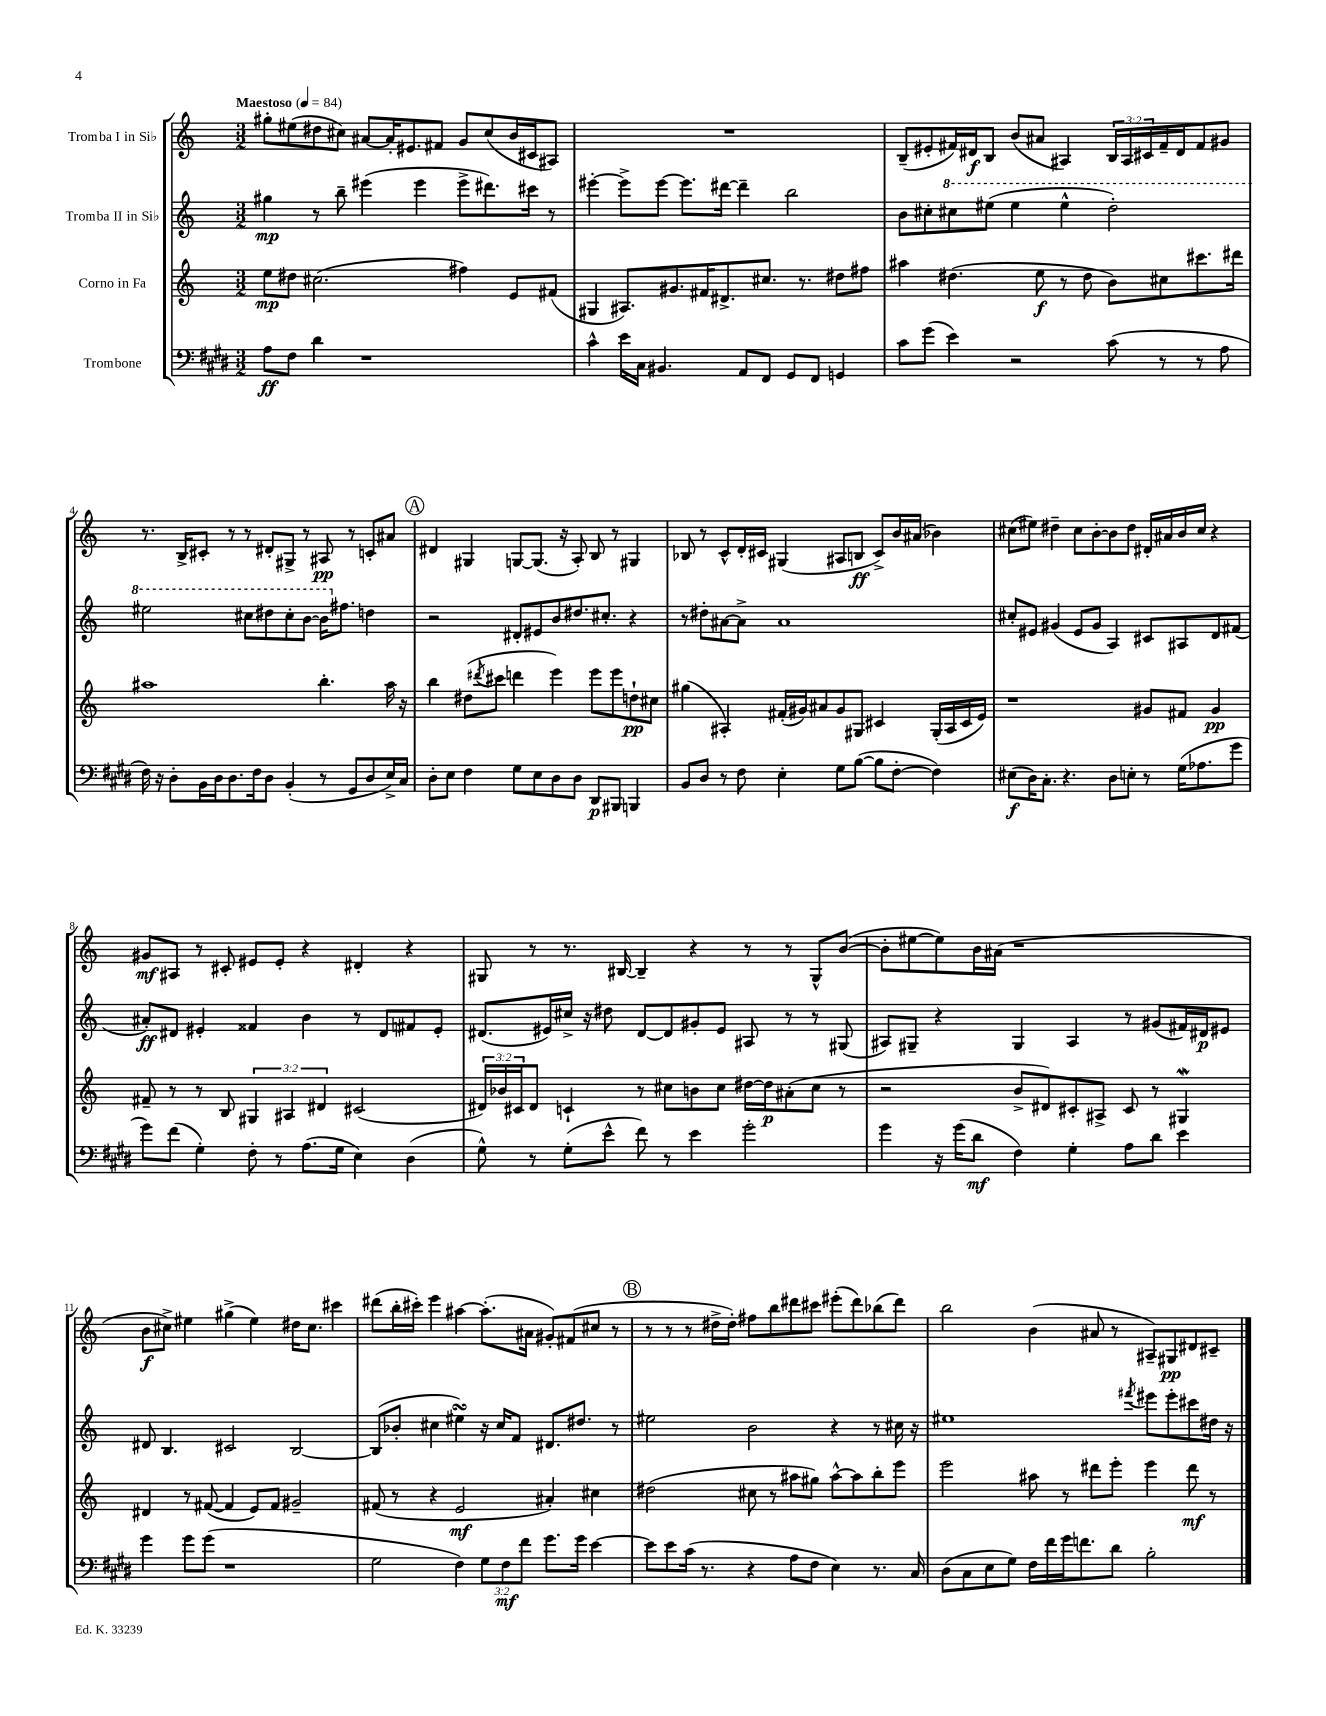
<<
\new StaffGroup <<
\new Staff = "s0" \with { instrumentName = "Tromba I in Sib" } {
    \clef treble \key c \major \numericTimeSignature \time 3/2 \override Staff.TupletNumber.text = #tuplet-number::calc-fraction-text \tempo "Maestoso" 4 = 84
    gis''8-. eis''8( dis''8 cis''8) ais'8~ ais'16-. eis'8. fis'8 g'8 cis''8( b'16 cis'16 ais8) |
    R1. |
    b8--( eis'8-. fis'16) dis'16\f b8 b'8( ais'8 ais4) \tuplet 3/2 { b16 ais16 cis'16 } fis'16-- dis'16 fis'8 gis'8 |
    r8. b16-> cis'8-. r8 r8 dis'8-. gis8-> r8 ais8\pp r8 c'8-. ais'8 |
    \mark \markup { \circle "A" } dis'4 gis4 g8~ g8.( r16 a8-.) b8 r8 gis4 |
    bes8 r8 c'8-^ d'16-. cis'16 gis4( ais8 b8\ff cis'8->) b'16 ais'16( bes'4) |
    cis''8( eis''8) dis''4-- cis''8 b'8~-. b'8 dis''8 dis'16-. ais'16 b'16 cis''16 r4 |
    gis'8\mf ais8 r8 cis'8-. eis'8 eis'8-. r4 dis'4-. r4 |
    gis8 r8 r8. bis16~ bis4-- r4 r8 r8 gis8-^ b'8~( |
    b'8-. eis''8~ eis''8) b'16 ais'16( r1 |
    b'8\f cis''8->) eis''4 gis''4->( eis''4) dis''16 cis''8. cis'''4 |
    dis'''8( b''16-. cis'''16-.) e'''4 ais''4~ ais''8.-.( ais'16 gis'8-.) fis'8( cis''8 r8 |
    \mark \markup { \circle "B" } r8 r8 r8 dis''16-> dis''16-.) fis''8 b''8 dis'''8 cis'''8 eis'''8-.( dis'''8) bes''8( dis'''8) |
    b''2 b'4( ais'8 r8 ais8--) gis8\pp dis'8 cis'8-- \bar "|." |
}
\new Staff = "s1" \with { instrumentName = "Tromba II in Sib" } {
    \clef treble \key c \major \numericTimeSignature \time 3/2
    gis''4\mp r8 b''8-- eis'''4( eis'''4 eis'''8-> dis'''8.) cis'''16 r8 |
    eis'''4~-. eis'''8-> eis'''8~ eis'''8. dis'''16~ dis'''4-- b''2 |
    b'8 cis''8-. \ottava #1 cis'''8 eis'''8( eis'''4 eis'''4-^ d'''2-.) |
    eis'''2 cis'''8 dis'''8 cis'''8-. b''8~ b''16 \ottava #0 fis''8. d''!4 |
    \mark \markup { \circle "A" } r2 dis'8-. eis'8 b'8 dis''8. cis''8.-. r4 |
    r8 dis''8-. ais'8~ ais'8-> ais'1 |
    cis''8-. eis'8 gis'4( eis'8 gis'8 a4) cis'8 ais8 d'8 fis'8( |
    ais'8-.\ff) dis'8 eis'4-. fisis'4 b'4 r8 dis'8 fis'8 eis'8-. |
    dis'8.( eis'16) cis''16-> r16 dis''8 dis'8~ dis'8 gis'8-. eis'8 ais8 r8 r8 gis8( |
    ais8) gis8-- r4 gis4 ais4 r8 gis'8( fis'16) dis'16\p eis'8 |
    dis'8 b4. cis'2 b2~ |
    b8( bes'8-. cis''4 eis''4\turn) r16 cis''16 f'8 dis'8. dis''8. r8 |
    \mark \markup { \circle "B" } eis''2 b'2 r4 r8 cis''16 r16 |
    eis''1 \acciaccatura { fis'''8 } eis'''8 eis'''8-. cis'''8 dis''16 r16 \bar "|." |
}
\new Staff = "s2" \with { instrumentName = "Corno in Fa" } {
    \clef treble \key c \major \numericTimeSignature \time 3/2 \override Staff.TupletNumber.text = #tuplet-number::calc-fraction-text
    e''8\mp dis''8 cis''2.( fis''4) e'8 fis'8( |
    gis4 ais8.) gis'8. fis'16 dis'8.-> cis''8. r8. dis''8 fis''8 |
    ais''4 dis''4.( e''8\f r8 dis''8 b'8) cis''8 cis'''8. dis'''16 |
    ais''1 b''4.-. ais''16 r16 |
    \mark \markup { \circle "A" } b''4 dis''8( \acciaccatura { dis'''8 } cis'''8 d'''4 e'''4) e'''8 e'''8 d''8-!\pp cis''8 |
    gis''4( ais4-.) fis'16-.( gis'16) ais'8 gis'8 gis8 cis'4 gis16-.( ais16 cis'16 e'16) |
    r1 gis'8 fis'8 gis'4\pp |
    fis'8-- r8 r8 b8 \tuplet 3/2 { gis4 ais4 dis'4 } cis'2( |
    \tuplet 3/2 { dis'16) bes'16 cis'16 } dis'8 c'4-! r8 cis''8 b'8 cis''8 dis''16~ dis''16\p ais'8-.( cis''8 r8 |
    r2 b'8-> dis'8) cis'8-. ais8-> cis'8 r8 gis4\mordent |
    dis'4 r8 fis'8~( fis'4 e'8) fis'8 gis'2-- |
    fis'8( r8 r4 e'2\mf ais'4-.) cis''4 |
    \mark \markup { \circle "B" } dis''2( cis''8 r8 ais''8 gis''8) ais''8~-^ ais''8 b''8-. e'''8 |
    e'''2 ais''8 r8 dis'''8 e'''8-. e'''4 dis'''8\mf r8 \bar "|." |
}
\new Staff = "s3" \with { instrumentName = "Trombone" } {
    \clef bass \key e \major \numericTimeSignature \time 3/2 \override Staff.TupletNumber.text = #tuplet-number::calc-fraction-text
    a8\ff fis8 dis'4 r1 |
    cis'4-^ e'16 cis16 bis,4. a,8 fis,8 gis,8 fis,8 g,4 |
    cis'8 gis'8( e'4) r2 cis'8( r8 r8 a8 |
    fis16) r16 dis8-. b,16 dis16 dis8. fis16 dis8 b,4-.( r8 gis,8 dis8 e16->) cis16 |
    \mark \markup { \circle "A" } dis8-. e8 fis4 gis8 e8 dis8 dis8 dis,8\p bis,,8 b,,4 |
    b,8 dis8 r8 fis8 e4-. gis8 b8~( b8 fis8~-. fis4) |
    eis8\f( dis16) cis8.-. r4. dis8 e8-. r8 gis16( aes8. gis'8 |
    gis'8) fis'8( gis4-.) fis8-. r8 a8.( gis16 e4) dis4( |
    gis8-^) r8 gis8-.( e'8-^ fis'8) r8 e'4 gis'2-. |
    gis'4 r16 gis'16( dis'8\mf fis4) gis4-. a8 dis'8 e'4 |
    gis'4 gis'8 gis'8( r1 |
    gis2 fis4) \tuplet 3/2 { gis8 fis8\mf fis'8 } gis'8. gis'16 e'4~ |
    \mark \markup { \circle "B" } e'8 e'8 cis'16( r8. r4 a8 fis8 e4) r8. cis16 |
    dis8( cis8 e8 gis8) fis16 fis'16 gis'16 f'8. dis'8 b2-. \bar "|." |
}
>>
>>
